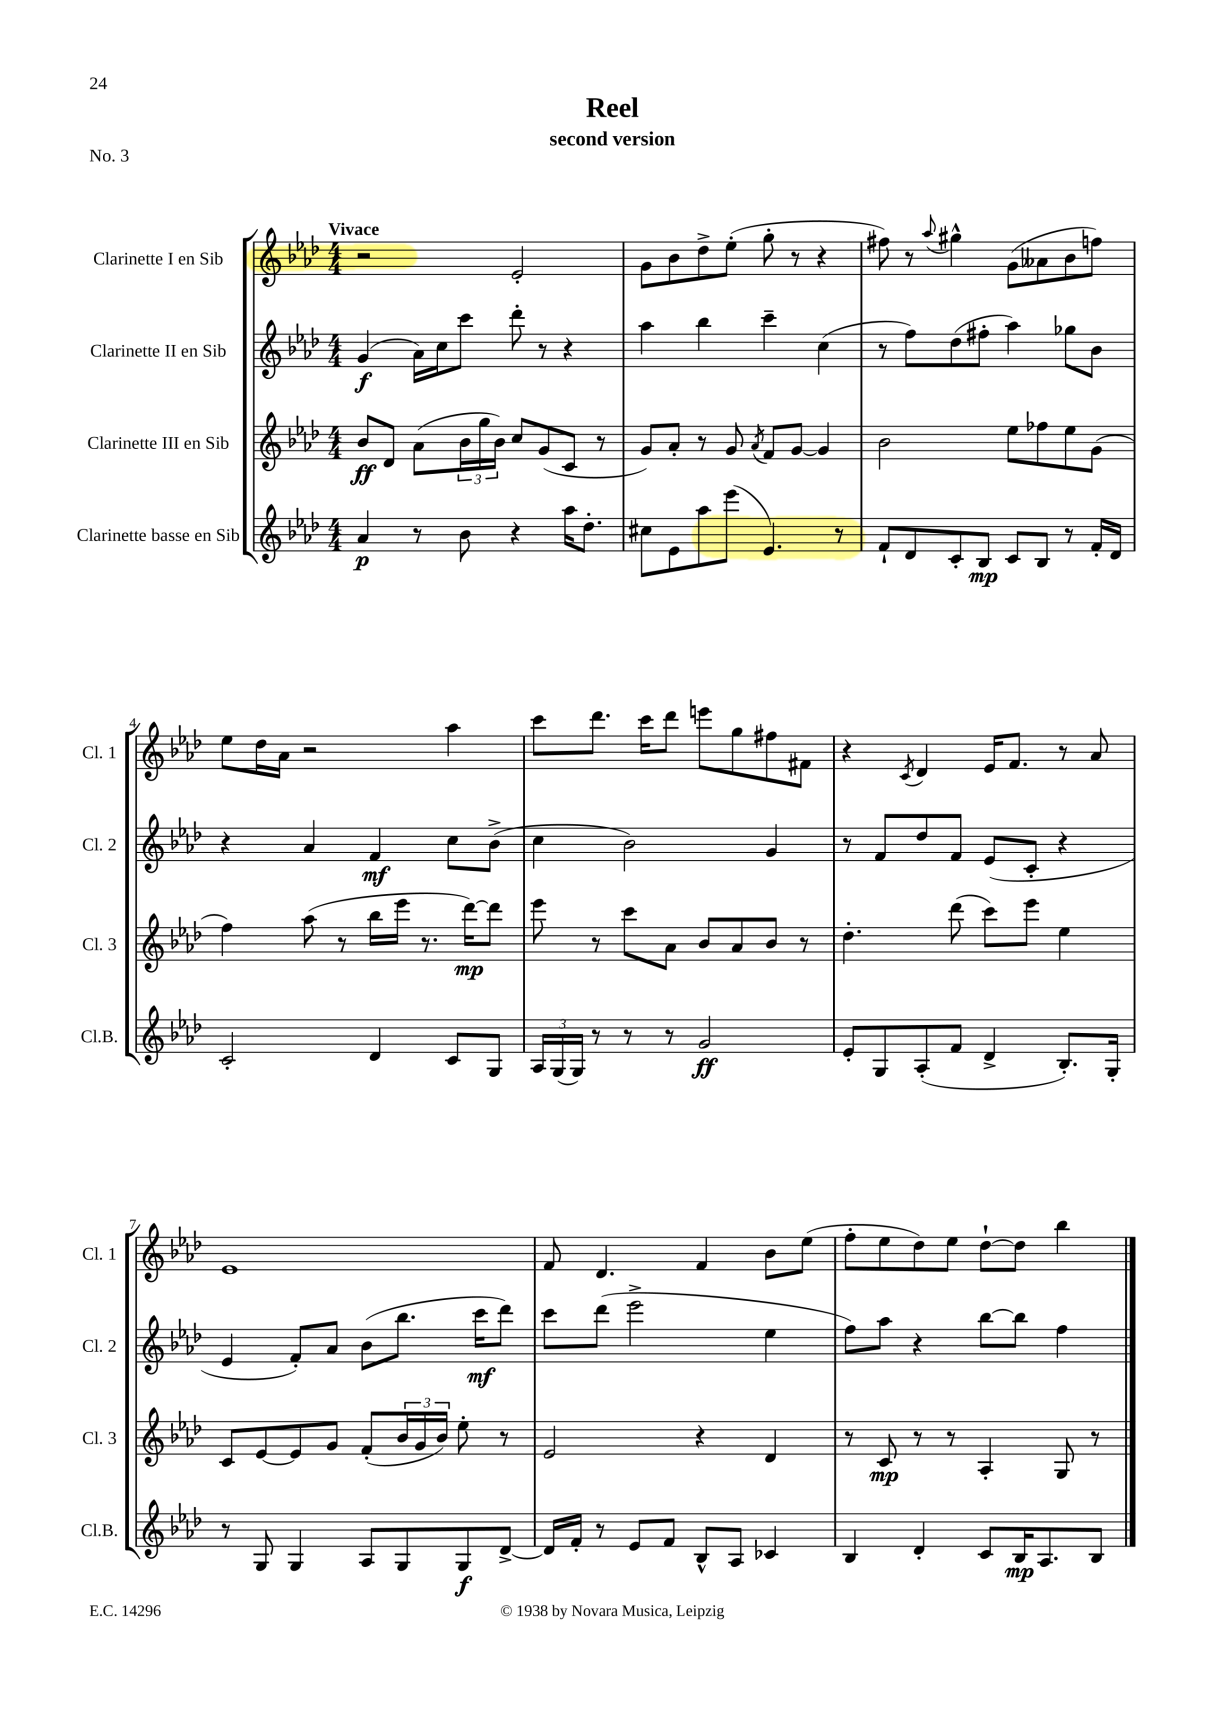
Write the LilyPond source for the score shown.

\header { title = "Reel" subtitle = "second version" piece = "No. 3" }
<<
\new StaffGroup <<
\new Staff = "s0" \with { instrumentName = "Clarinette I en Sib" shortInstrumentName = "Cl. 1" } {
    \clef treble \key aes \major \numericTimeSignature \time 4/4 \tempo "Vivace"
    r2 ees'2-. |
    g'8 bes'8 des''8-> ees''8-.( g''8-. r8 r4 |
    fis''8) r8 \appoggiatura { aes''8 } gis''4-^ g'8( aeses'8 bes'8 f''8) |
    ees''8 des''16 aes'16 r2 aes''4 |
    c'''8 des'''8. c'''16 des'''8 e'''8 g''8 fis''8 fis'8 |
    r4 \acciaccatura { c'8 } des'4 ees'16 f'8. r8 aes'8 |
    ees'1 |
    f'8 des'4. f'4 bes'8 ees''8( |
    f''8-. ees''8 des''8) ees''8 des''8~-! des''8 bes''4 \bar "|." |
}
\new Staff = "s1" \with { instrumentName = "Clarinette II en Sib" shortInstrumentName = "Cl. 2" } {
    \clef treble \key aes \major \numericTimeSignature \time 4/4
    g'4\f( aes'16) c''16 c'''8 des'''8-. r8 r4 |
    aes''4 bes''4 c'''4-- c''4( |
    r8 f''8) des''8( fis''8-. aes''4) ges''8 bes'8 |
    r4 aes'4 f'4\mf c''8 bes'8->( |
    c''4 bes'2) g'4 |
    r8 f'8 des''8 f'8 ees'8( c'8-. r4 |
    ees'4 f'8-.) aes'8 bes'8( bes''8. c'''16\mf des'''8) |
    c'''8 des'''8( ees'''2-> ees''4 |
    f''8) aes''8 r4 bes''8~ bes''8 f''4 \bar "|." |
}
\new Staff = "s2" \with { instrumentName = "Clarinette III en Sib" shortInstrumentName = "Cl. 3" } {
    \clef treble \key aes \major \numericTimeSignature \time 4/4
    bes'8\ff des'8 aes'8( \tuplet 3/2 { bes'16 g''16 bes'16) } c''8 g'8( c'8 r8 |
    g'8) aes'8-. r8 g'8 \acciaccatura { aes'8 } f'8 g'8~ g'4 |
    bes'2 ees''8 fes''8 ees''8 g'8( |
    f''4) aes''8( r8 bes''16 ees'''16 r8. des'''16~\mp) des'''8 |
    ees'''8 r8 c'''8 aes'8 bes'8 aes'8 bes'8 r8 |
    des''4.-. des'''8( c'''8) ees'''8 ees''4 |
    c'8 ees'8~ ees'8 g'8 f'8-.( \tuplet 3/2 { bes'16 g'16 bes'16) } ees''8-. r8 |
    ees'2 r4 des'4 |
    r8 c'8\mp r8 r8 aes4-. g8 r8 \bar "|." |
}
\new Staff = "s3" \with { instrumentName = "Clarinette basse en Sib" shortInstrumentName = "Cl.B." } {
    \clef treble \key aes \major \numericTimeSignature \time 4/4
    aes'4\p r8 bes'8 r4 aes''16 des''8.-. |
    cis''8 ees'8 aes''8 ees'''8( ees'4.) r8 |
    f'8-! des'8 c'8-. bes8\mp c'8 bes8 r8 f'16-. des'16 |
    c'2-. des'4 c'8 g8 |
    \tuplet 3/2 { aes16 g16( g16) } r8 r8 r8 g'2\ff |
    ees'8-. g8 aes8-.( f'8 des'4-> bes8.-.) g16-. |
    r8 g8 g4 aes8 g8 g8\f des'8~-> |
    des'16 f'16-. r8 ees'8 f'8 bes8-^ aes8 ces'4 |
    bes4 des'4-. c'8 bes16\mp aes8. bes8 \bar "|." |
}
>>
>>
